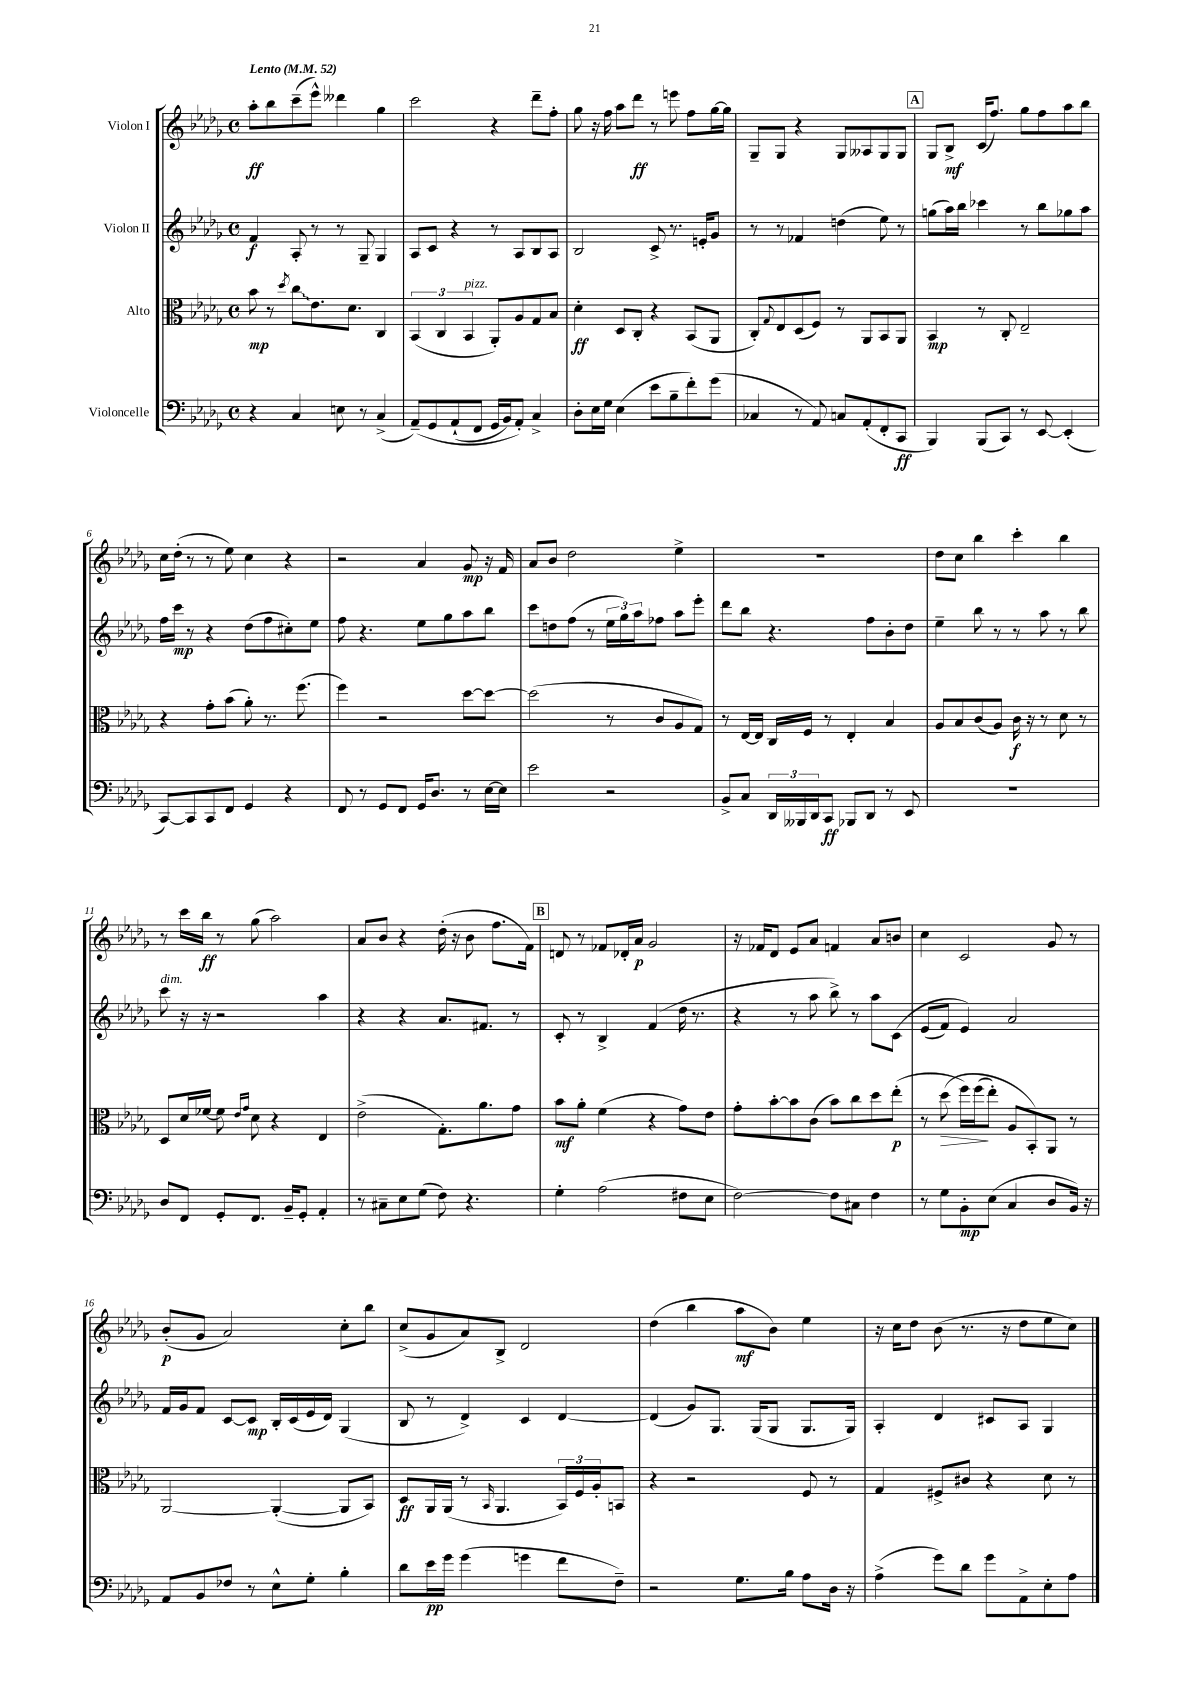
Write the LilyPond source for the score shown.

<<
\new StaffGroup <<
\new Staff = "s0" \with { instrumentName = "Violon I" } {
    \clef treble \key des \major \defaultTimeSignature \time 4/4 \tempo "Lento" 4 = 52
    aes''8-.\ff bes''8 c'''8--( ees'''8-^) deses'''4 ges''4 |
    c'''2 r4 des'''8-- f''8-. |
    ges''8 r16 f''16 aes''8 des'''8\ff r8 e'''8 f''8 ges''16~ ges''16 |
    ges8-- ges8 r4 ges8 aeses8 ges8 ges8 |
    \mark \markup { \box "A" } ges8 bes8->\mf c'16( f''8.) ges''8 f''8 aes''8 bes''8 |
    c''16 des''16-.( r8 r8 ees''8) c''4 r4 |
    r2 aes'4 ges'8\mp r16 f'16 |
    aes'8 bes'8 des''2 ees''4-> |
    R1 |
    des''8 c''8 bes''4 c'''4-. bes''4 |
    r8 c'''16 bes''16\ff r8 ges''8( aes''2) |
    aes'8 bes'8 r4 des''16-.( r16 bes'8 f''8. f'16) |
    \mark \markup { \box "B" } d'8 r8 fes'8 des'16-. aes'16\p ges'2 |
    r16 fes'16 des'8 ees'8 aes'8 f'4 aes'8 b'8 |
    c''4 c'2 ges'8 r8 |
    bes'8-.\p( ges'8 aes'2) c''8-. bes''8 |
    c''8->( ges'8 aes'8) bes8-> des'2 |
    des''4( bes''4 aes''8\mf bes'8) ees''4 |
    r16 c''16 des''8 bes'8( r8. r16 des''8 ees''8 c''8) \bar "|." |
}
\new Staff = "s1" \with { instrumentName = "Violon II" } {
    \clef treble \key des \major \defaultTimeSignature \time 4/4
    f'4\f aes8-. r8 r8 ges8-- ges4 |
    aes8 c'8 r4 r8 aes8 bes8 aes8 |
    bes2 c'8-> r8. e'16-. ges'8 |
    r8 r8 fes'4 d''4( ees''8) r8 |
    \mark \markup { \box "A" } g''8( aes''16) bes''16 ces'''4 r8 bes''8 ges''8 aes''8 |
    f''16 c'''16\mp r8 r4 des''8( f''8 cis''8-.) ees''8 |
    f''8 r4. ees''8 ges''8 aes''8 bes''8 |
    c'''8 d''8 f''8( r8 \tuplet 3/2 { ees''16 ges''16) aes''16 } fes''8 aes''8 ees'''8-. |
    des'''8 bes''8 r4. f''8 bes'8-. des''8 |
    ees''4-- bes''8 r8 r8 aes''8 r8 bes''8 |
    c'''8^\markup { \italic "dim." } r16 r16 r2 aes''4 |
    r4 r4 aes'8. fis'8. r8 |
    \mark \markup { \box "B" } c'8-. r8 bes4-> f'4( des''16 r8. |
    r4 r8 aes''8 bes''8->) r8 aes''8 c'8\( |
    ees'8( f'8) ees'4\) aes'2 |
    f'16 ges'16 f'8 c'8~ c'8\mp bes16-. c'16( ees'16 des'16) ges4( |
    bes8 r8 des'4->) c'4 des'4~ |
    des'4( ges'8) ges8. ges16( ges8 ges8. ges16) |
    aes4-. des'4 cis'8 aes8 ges4 \bar "|." |
}
\new Staff = "s2" \with { instrumentName = "Alto" } {
    \clef alto \key des \major \defaultTimeSignature \time 4/4
    bes'8\mp r8 \acciaccatura { des''8 } \once \override Glissando.style = #'zigzag c''8\glissando ees'8. des'8. c4 |
    \tuplet 3/2 { bes,4( c4 bes,4^\markup { \italic "pizz." } } aes,8-.) aes8 ges8 bes8 |
    des'4-.\ff des8 c8-. r4 bes,8( aes,8 |
    c8-.) \appoggiatura { ges8 } ees8 des8( f8) r8 aes,8 bes,8 aes,8 |
    \mark \markup { \box "A" } bes,4\mp r8 c8-. ees2-- |
    r4 ges'8-. bes'8( aes'8-.) r8. f''8.( |
    f''4) r2 des''8~ des''8~ |
    des''2( r8 c'8 aes8 ges8) |
    r8 ees16~ ees16 c16 f16 r8 ees4-. bes4 |
    aes8 bes8 c'8( aes8) c'16\f r16 r8 des'8 r8 |
    des8 des'16 fes'16~ fes'8 \grace { ees'16 ges'16 } des'8 r4 ees4 |
    ees'2->( ges8.-.) aes'8. ges'8 |
    \mark \markup { \box "B" } bes'8\mf aes'8-. f'4( r4 ges'8) ees'8 |
    ges'8-. bes'8~-. bes'8 c'8( bes'8) c''8 des''8 ees''8-.\p( |
    r8 des''8\>\( f''16) f''16\!( ees''8-.) aes8 bes,8-.\) aes,8 r8 |
    aes,2~ aes,4~-.( aes,8 bes,8) |
    des8\ff aes,16 aes,16( r8 \grace { bes,16 } aes,4. \tuplet 3/2 { bes,16) f16 aes16-. } b,8 |
    r4 r2 f8 r8 |
    ges4 fis8-> cis'8 r4 des'8 r8 \bar "|." |
}
\new Staff = "s3" \with { instrumentName = "Violoncelle" } {
    \clef bass \key des \major \defaultTimeSignature \time 4/4
    r4 c4 e8 r8 c4->( |
    aes,8--)\( ges,8 aes,8-!( f,8 ges,16 bes,16) aes,8-.\) c4-> |
    des8-. ees16 ges16 ees4( ees'8 bes8-- f'8-.) ges'8( |
    ces4 r8 aes,8) c8 aes,8-.( f,8-. c,8\ff |
    \mark \markup { \box "A" } bes,,4) bes,,8( c,8) r8 ees,8~ ees,4-.( |
    c,8~) c,8 c,8 f,8 ges,4 r4 |
    f,8 r8 ges,8 f,8 ges,16 des8. r8 ees16~ ees16 |
    ees'2 r2 |
    bes,8-> c8 \tuplet 3/2 { des,16 beses,,16 des,16 } c,8\ff bes,,8 des,8 r8 ees,8 |
    R1 |
    des8 f,8 ges,8-. f,8. bes,16-- ges,8-. aes,4-. |
    r8 cis8-- ees8 ges8( f8) r4. |
    \mark \markup { \box "B" } ges4-. aes2( fis8 ees8 |
    f2~) f8 cis8 f4 |
    r8 ges8 bes,8-.\mp ees8( c4 des8 bes,16) r16 |
    aes,8 bes,8 fes8 r8 ees8-^ ges8-. bes4-. |
    des'8 ees'16\pp ges'16 ges'4( g'4 f'8 f8--) |
    r2 ges8. bes16 aes8 des16 r16 |
    aes4->( ges'8) des'8 ges'8 aes,8-> ees8-. aes8 \bar "|." |
}
>>
>>
